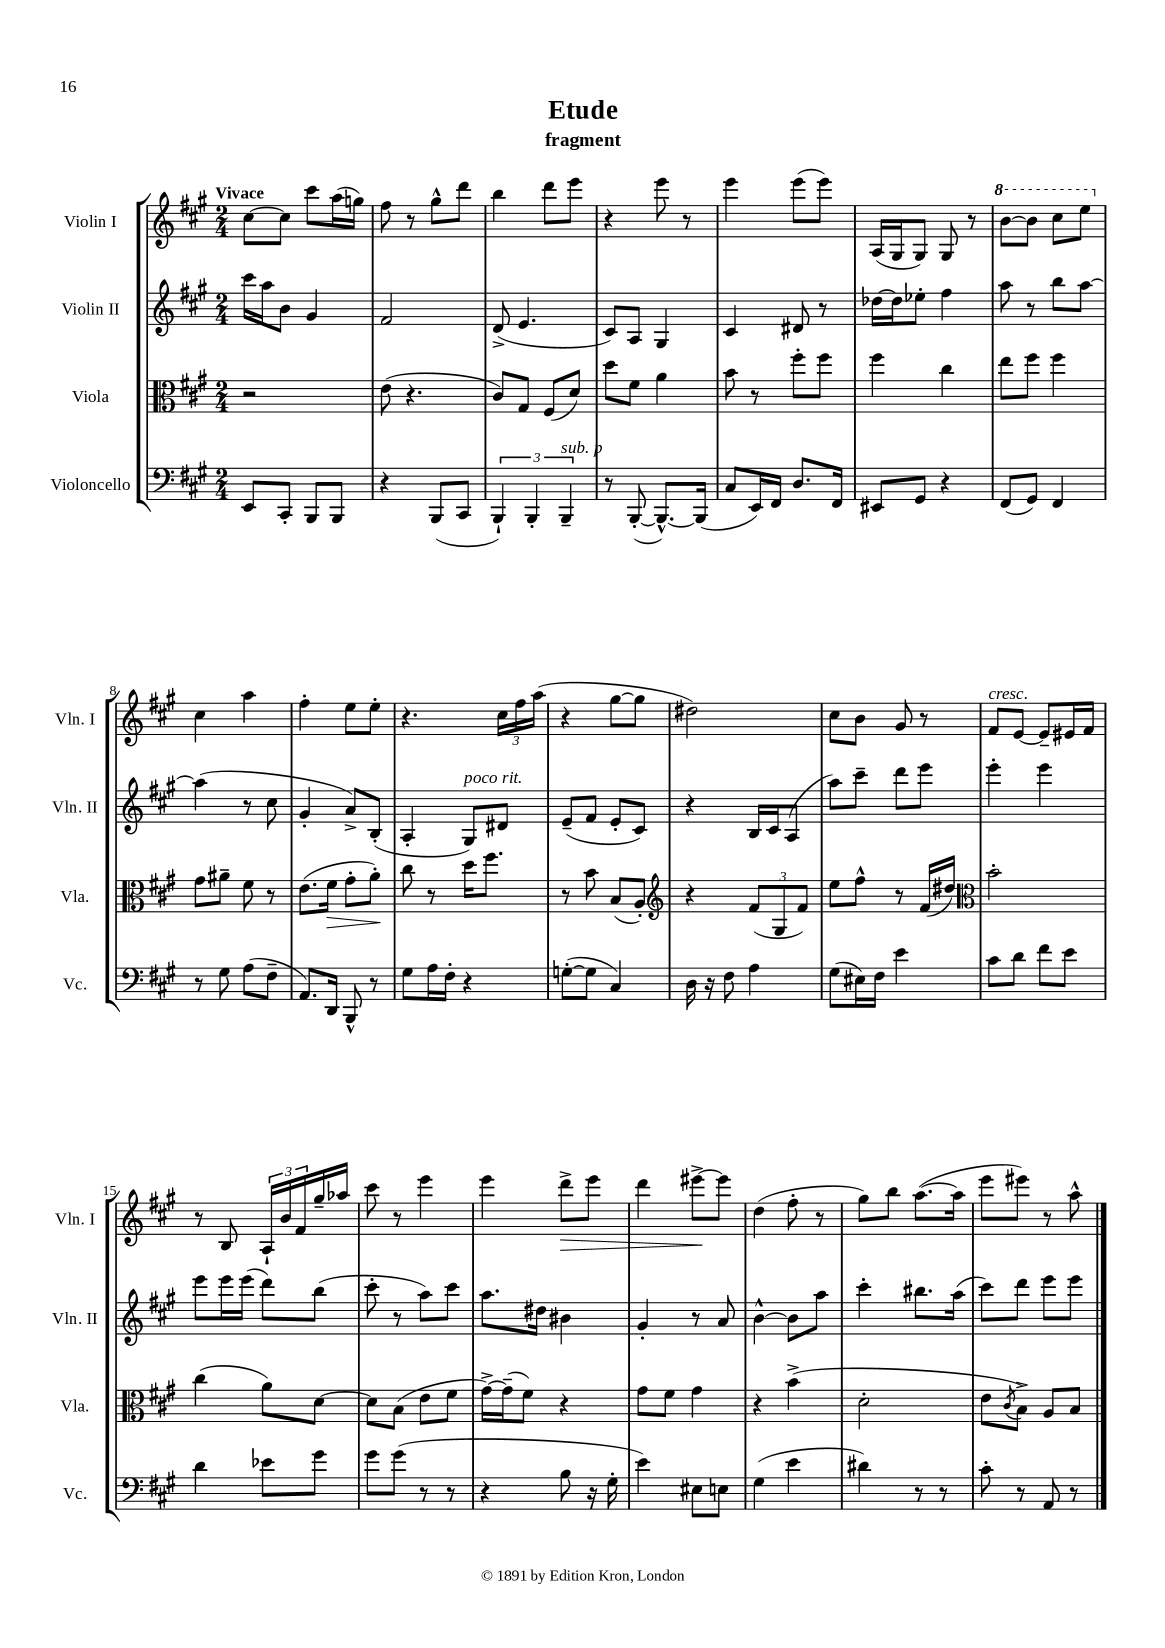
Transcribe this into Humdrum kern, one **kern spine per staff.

**kern	**kern	**kern	**kern
*staff4	*staff3	*staff2	*staff1
*clefF4	*clefC3	*clefG2	*clefG2
*k[f#c#g#]	*k[f#c#g#]	*k[f#c#g#]	*k[f#c#g#]
*M2/4	*M2/4	*M2/4	*M2/4
8EE/L	2r	16ccc#\LL	[8cc#\L
.	.	16aa\J	.
8CC#'/J	.	8b\J	8cc#\]J
8BBB/L	.	4g#/	8ccc#\L
8BBB/J	.	.	(16aa\L
.	.	.	16gg\JJ)
=	=	=	=
4r	(8e\	2f#/	8ff#\
.	4.r	.	8r
(8BBB/L	.	.	8gg#^^\L
8CC#/J	.	.	8ddd\J
=	=	=	=
6BBB`/)	8c#/L)	(8d^/	4bb\
.	8G#/J	4.e/	.
6BBB'/	.	.	.
.	(8F#/L	.	8ddd\L
6BBB~/	.	.	.
.	8d/J)	.	8eee\J
=	=	=	=
8r	8dd\L	8c#/L)	4r
([8BBB'/	8f#\J	8A/J	.
8.BBB^^/_L)	4a\	4G#/	8eee\
.	.	.	8r
(16BBB/]Jk	.	.	.
=	=	=	=
8C#/L	8b\	4c#/	4eee\
16EE/L)	8r	.	.
16FF#/JJ	.	.	.
8.D/L	8ff#'\L	8d#/	(8eee\L
.	8ff#\J	8r	8eee\J)
16FF#/Jk	.	.	.
=	=	=	=
8EE#/L	4ff#\	[16dd-\LL	(16A/LL
.	.	16dd-\]J	16G#/J
8GG#/J	.	8ee-'\J	8G#/J)
4r	4cc#\	4ff#\	8G#/
.	.	.	8r
=	=	=	=
(8FF#/L	8ee\L	8aa\	[8bb\L
8GG#/J)	8ff#\J	8r	8bb\]J
4FF#/	4ff#\	8bb\L	8ccc#\L
.	.	[8aa\J	8eee\J
=	=	=	=
8r	8g#\L	(4aa\]	4cc#\
8G#\	8a#~\J	.	.
(8A\L	8f#\	8r	4aa\
8F#~\J	8r	8cc#\	.
=	=	=	=
8.AA/L)	(8.e\L	4g#'/	4ff#'\
16DD/Jk	16f#\Jk	.	.
8BBB^^/	8g#'\L	8a^/L)	8ee\L
8r	8a'\J)	(8B'/J	8ee'\J
=	=	=	=
8G#\L	8cc#\	4A'/	4.r
16A\L	8r	.	.
16F#'\JJ	.	.	.
4r	16dd\LK	8G#/L)	.
.	8.ff#\J	.	.
.	.	8d#/J	24cc#\LL
.	.	.	24ff#\
.	.	.	(24aa\JJ
=	=	=	=
([8G'\L	8r	(8e~/L	4r
8G\]J	8b\	8f#/J	.
4C#/)	(8B/L	8e'/L	[8gg#\L
.	8A'/J)	8c#/J)	8gg#\]J
=	=	=	=
*	*clefG2	*	*
16D\	4r	4r	2dd#\)
16r	.	.	.
8F#\	.	.	.
4A\	(12f#/L	16B/LL	.
.	.	16c#/J	.
.	12G#/	.	.
.	.	(8A/J	.
.	12f#/J)	.	.
=	=	=	=
(8G#\L	8ee\L	8aa\L)	8cc#\L
16E#\L)	8ff#^^\J	8ccc#~\J	8b\J
16F#\JJ	.	.	.
4e\	8r	8ddd\L	8g#/
.	(16f#/LL	8eee\J	8r
.	16dd#/JJ)	.	.
=	=	=	=
*	*clefC3	*	*
8c#\L	2b'\	4eee'\	8f#/L
8d\J	.	.	[8e/J
8f#\L	.	4eee\	8e~/]L
8e\J	.	.	16e#/L
.	.	.	16f#/JJ
=	=	=	=
4d\	(4cc#\	8eee\L	8r
.	.	16eee\L	8B/
.	.	(16eee\JJ	.
8e-\L	8a\L)	8ddd\L)	24A`/LL
.	.	.	24b/
.	.	.	24f#/
8g#\J	[8d\J	(8bb\J	16gg#~/
.	.	.	16aa-/JJ
=	=	=	=
8g#\L	8d\]L	8ccc#'\	8ccc#\
(8g#\J	(8B\J	8r	8r
8r	8e\L	8aa\L)	4eee\
8r	8f#\J	8ccc#\J	.
=	=	=	=
4r	[16g#^\LL)	8.aa\L	4eee\
.	(16g#~\]J	.	.
.	8f#\J)	.	.
.	.	16dd#\Jk	.
8B\	4r	4b#\	8ddd^\L
16r	.	.	8eee\J
16G#'\	.	.	.
=	=	=	=
4e\)	8g#\L	4g#'/	4ddd\
.	8f#\J	.	.
8E#\L	4g#\	8r	[8eee#^\L
8E\J	.	8a/	8eee#\]J
=	=	=	=
(4G#\	4r	[4b^^\	(4dd\
4e\	(4b^\	8b\]L	8ff#'\
.	.	8aa\J	8r
=	=	=	=
4d#\)	2d'\	4ccc#'\	8gg#\L)
.	.	.	8bb\J
8r	.	8.bb#\L	([8.aa\L
8r	.	.	.
.	.	(16aa\Jk	16aa\]Jk
=	=	=	=
8c#'\	8e\L	8ccc#\L)	8eee\L
.	8qc#/	.	.
8r	8B^\J)	8ddd\J	8eee#\J)
8AA/	8A/L	8eee\L	8r
8r	8B/J	8eee\J	8aa^^\
==	==	==	==
*-	*-	*-	*-
